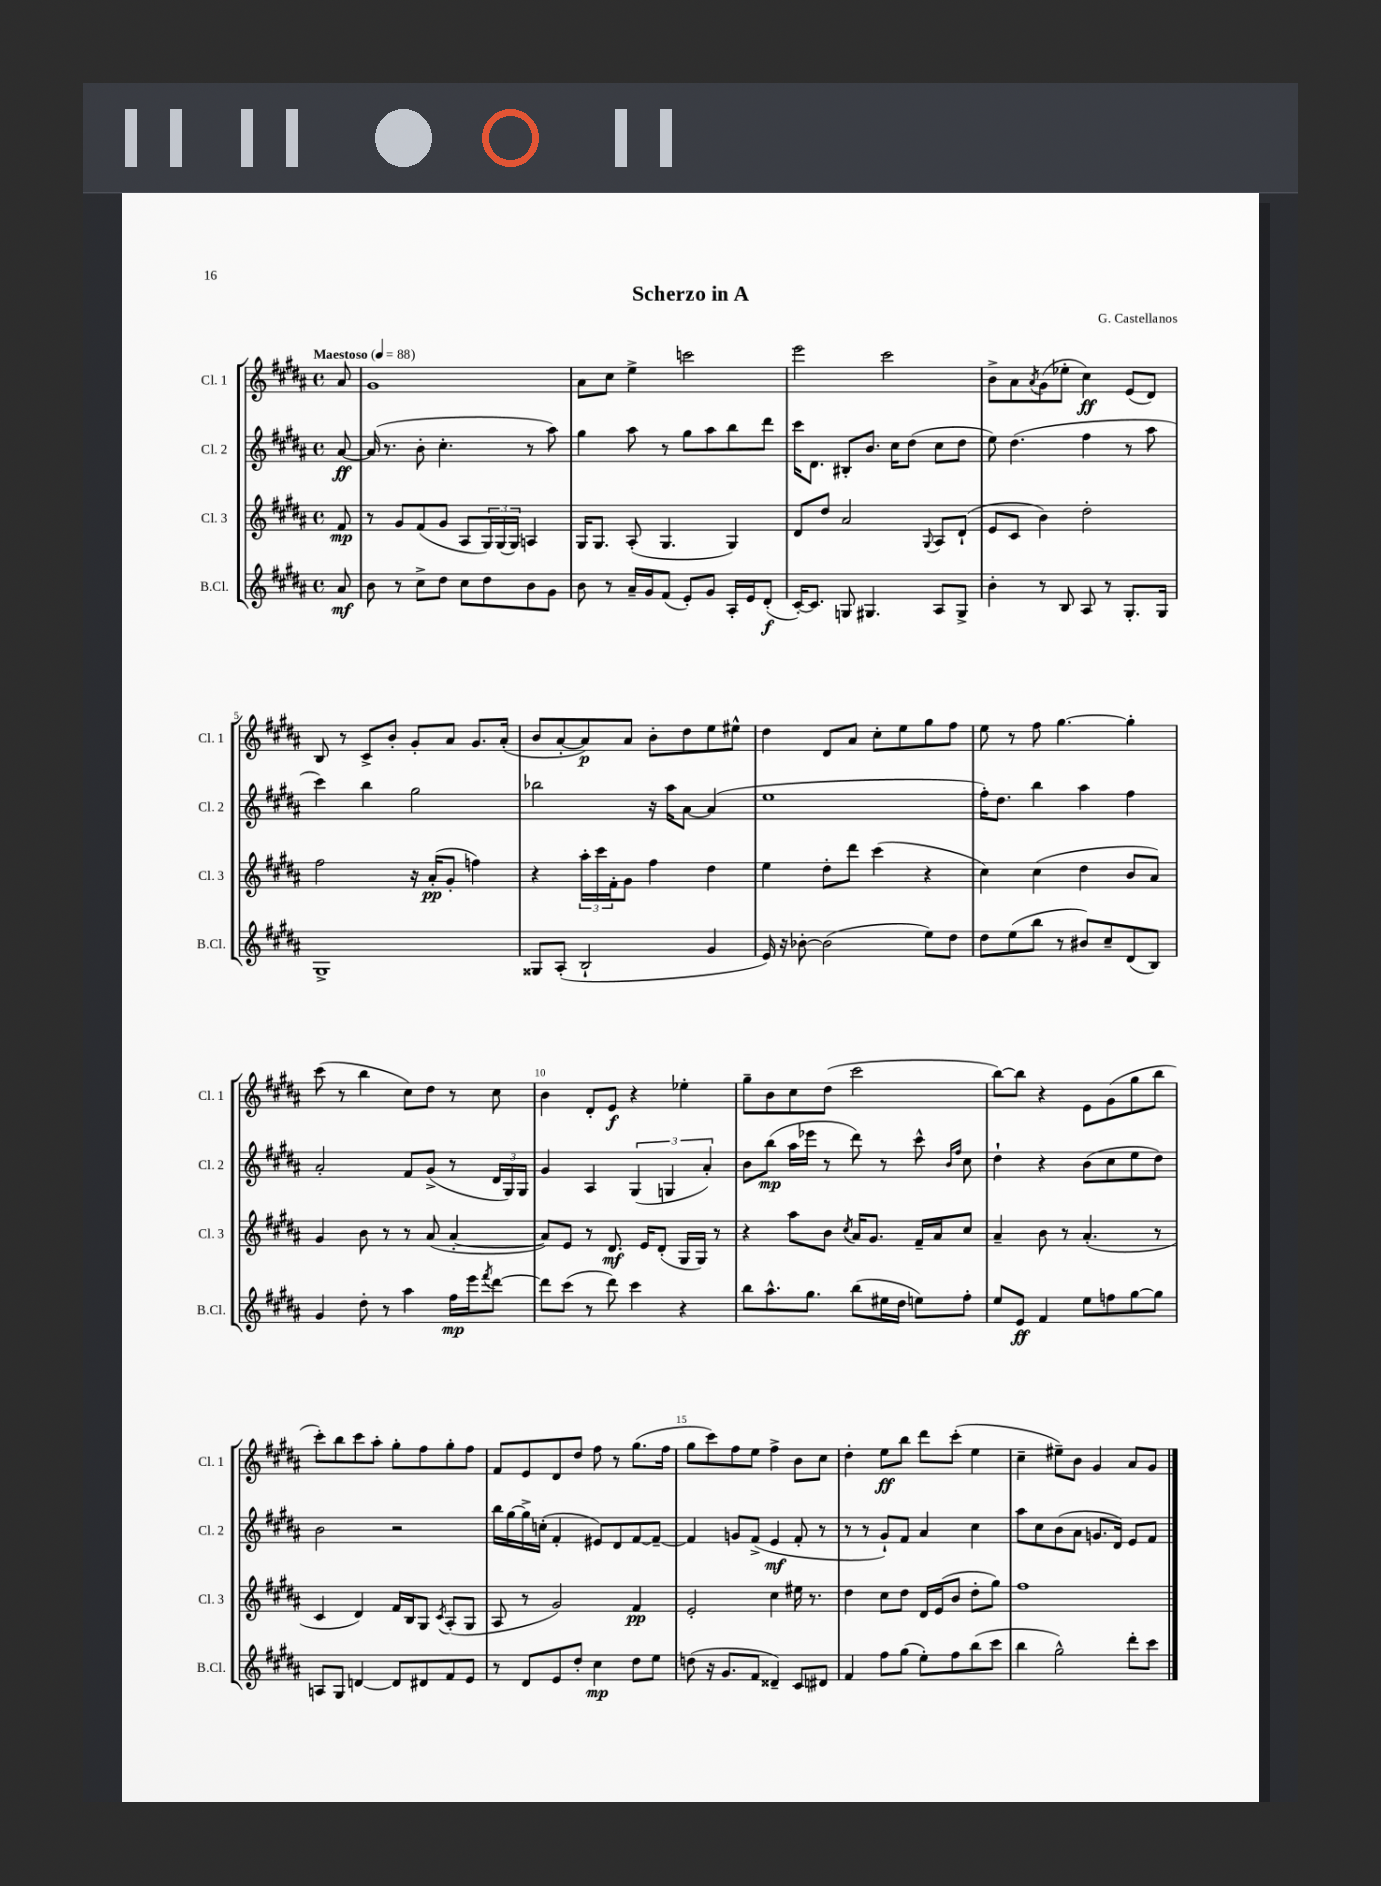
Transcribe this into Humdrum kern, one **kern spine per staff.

**kern	**dynam	**kern	**dynam	**kern	**dynam	**kern	**dynam
*part4	*part4	*part3	*part3	*part2	*part2	*part1	*part1
*staff4	*staff4	*staff3	*staff3	*staff2	*staff2	*staff1	*staff1
*I"B.Cl.	*	*I"Cl. 3	*	*I"Cl. 2	*	*I"Cl. 1	*
*I'B.Cl.	*	*I'Cl. 3	*	*I'Cl. 2	*	*I'Cl. 1	*
*clefG2	*	*clefG2	*	*clefG2	*	*clefG2	*
*k[f#c#g#d#a#]	*	*k[f#c#g#d#a#]	*	*k[f#c#g#d#a#]	*	*k[f#c#g#d#a#]	*
*M4/4	*	*M4/4	*	*M4/4	*	*M4/4	*
*met(c)	*	*met(c)	*	*met(c)	*	*met(c)	*
*MM88	*	*MM88	*	*MM88	*	*MM88	*
=	=	=	=	=	=	=	=
!	!	!	!	!	!	!LO:TX:a:B:t=Maestoso	!
8a#/	mf	8f#/	mp	[8a#/	ff	8a#/	.
=1	=1	=1	=1	=1	=1	=1	=1
8b\	.	8r	.	(16a#/]	.	1g#	.
.	.	.	.	8.r	.	.	.
8r	.	8g#/L	.	.	.	.	.
8cc#^\L	.	(8f#/	.	8b'\	.	.	.
8dd#\J	.	8g#/J	.	4.cc#'\	.	.	.
8cc#\L	.	8A#/L	.	.	.	.	.
8dd#\	.	24G#/L)	.	.	.	.	.
.	.	(24G#/	.	.	.	.	.
.	.	24G#/JJ)	.	.	.	.	.
8b\	.	4An/	.	8r	.	.	.
8g#\J	.	.	.	8aa#\)	.	.	.
=2	=2	=2	=2	=2	=2	=2	=2
8b\	.	16G#/KL	.	4gg#\	.	8a#\L	.
.	.	8.G#/J	.	.	.	.	.
8r	.	.	.	.	.	8cc#\J	.
16a#~/LL	.	(8A#'/	.	8aa#\	.	4ee^\	.
16g#/J	.	.	.	.	.	.	.
(8f#/J	.	4.G#/	.	8r	.	.	.
8e'/L)	.	.	.	8gg#\L	.	2cccn\	.
8g#/J	.	.	.	8aa#\	.	.	.
16A#'/LL	.	4G#/)	.	8bb\	.	.	.
16e/J	.	.	.	.	.	.	.
(8d#'/J	f	.	.	8ddd#\J	.	.	.
=3	=3	=3	=3	=3	=3	=3	=3
[16c#'/KL)	.	8d#/L	.	16ccc#\KL	.	2eee\	.
8.c#/J]	.	.	.	8.d#\J	.	.	.
.	.	8dd#/J	.	.	.	.	.
8Gn/	.	2a#/	.	8B#X'/L	.	.	.
4.G#X/	.	.	.	8.b/J	.	.	.
.	.	.	.	.	.	2ccc#\	.
.	.	.	.	16cc#\KL	.	.	.
.	.	.	.	(8dd#\J	.	.	.
.	.	8qqG#/	.	.	.	.	.
8A#/L	.	8A#/L	.	8cc#\L	.	.	.
8G#^/J	.	(8d#`/J	.	8dd#\J	.	.	.
=4	=4	=4	=4	=4	=4	=4	=4
4b'\	.	8e/L	.	8ee\)	.	8b^\L	.
.	.	8c#/J	.	(4.dd#\	.	8a#\	.
.	.	.	.	.	.	8qa#/	.
8r	.	4b\)	.	.	.	(8g#\	.
8B/	.	.	.	.	.	8ee-X'\J	.
8A#/	.	2dd#'\	.	4ff#\	.	4cc#\)	ff
8r	.	.	.	.	.	.	.
8.G#'/L	.	.	.	8r	.	(8e/L	.
.	.	.	.	8aa#\	.	8d#/J)	.
16G#/Jk	.	.	.	.	.	.	.
!!LO:LB:g=z
=5	=5	=5	=5	=5	=5	=5	=5
1G#^	.	2ff#\	.	4ccc#\)	.	8B/	.
.	.	.	.	.	.	8r	.
.	.	.	.	4bb\	.	8c#^/L	.
.	.	.	.	.	.	8b'/J	.
.	.	16r	.	2gg#\	.	8g#'/L	.
.	.	(16a#'/KL	pp	.	.	.	.
.	.	8g#'/J	.	.	.	8a#/J	.
.	.	4ffn\)	.	.	.	8.g#/L	.
.	.	.	.	.	.	(16a#'/Jk	.
=6	=6	=6	=6	=6	=6	=6	=6
8G##X/L	.	4r	.	2bb-X\	.	8b/L	.
(8A#'/J	.	.	.	.	.	[8a#'/	.
2B`/	.	24aa#'\LL	.	.	.	8a#/])	p
.	.	24ccc#\	.	.	.	.	.
.	.	24f#'\J	.	.	.	.	.
.	.	8g#\J	.	.	.	8a#/J	.
.	.	4ff#\	.	16r	.	8b'\L	.
.	.	.	.	16aa#\KL	.	.	.
.	.	.	.	[8a#\J	.	8dd#\	.
4g#/	.	4dd#\	.	(4a#/]	.	8ee\	.
.	.	.	.	.	.	8ee#X^^\J	.
=7	=7	=7	=7	=7	=7	=7	=7
16e/)	.	4ee\	.	1ee	.	4dd#\	.
16r	.	.	.	.	.	.	.
[8b-X'\	.	.	.	.	.	.	.
(2b-\]	.	8dd#'\L	.	.	.	8d#/L	.
.	.	8ddd#\J	.	.	.	8a#/J	.
.	.	(4ccc#\	.	.	.	8cc#'\L	.
.	.	.	.	.	.	8ee\	.
8ee\L)	.	4r	.	.	.	8gg#\	.
8dd#\J	.	.	.	.	.	8ff#\J	.
=8	=8	=8	=8	=8	=8	=8	=8
8dd#\L	.	4cc#\)	.	16ff#'\KL)	.	8ee\	.
.	.	.	.	8.dd#\J	.	.	.
(8ee\	.	.	.	.	.	8r	.
8bb\J	.	(4cc#\	.	4bb\	.	8ff#\	.
8r	.	.	.	.	.	[4.gg#\	.
8b#X/L)	.	4dd#\	.	4aa#\	.	.	.
8cc#~/	.	.	.	.	.	.	.
(8d#/	.	8b/L	.	4ff#\	.	4gg#'\]	.
8B/J)	.	8a#/J)	.	.	.	.	.
!!LO:LB:g=z
=9	=9	=9	=9	=9	=9	=9	=9
4g#/	.	4g#/	.	2a#'/	.	(8ccc#\	.
.	.	.	.	.	.	8r	.
8dd#'\	.	8b\	.	.	.	4bb\	.
8r	.	8r	.	.	.	.	.
4aa#\	.	8r	.	8f#/L	.	8cc#\L)	.
.	.	(8a#/	.	(8g#^/J	.	8dd#\J	.
16ff#\LL	mp	[4a#'/	.	8r	.	8r	.
16eee\J	.	.	.	.	.	.	.
8qfff#/	.	.	.	.	.	.	.
[8ddd#\J	.	.	.	24d#/LL	.	8cc#\	.
.	.	.	.	24G#/)	.	.	.
.	.	.	.	24G#/JJ	.	.	.
=10	=10	=10	=10	=10	=10	=10	=10
8ddd#\L]	.	8a#/L])	.	4g#/	.	4b\	.
(8ccc#\J	.	8e/J	.	.	.	.	.
8r	.	8r	.	4A#/	.	8d#'/L	.
8ddd#\)	.	8.d#/	mf	.	.	8e/J	f
4ccc#\	.	.	.	(6G#/	.	4r	.
.	.	16e/KL	.	.	.	.	.
.	.	(8d#'/J	.	.	.	.	.
.	.	.	.	6Gn/	.	.	.
4r	.	16G#/LL	.	.	.	4ee-X'\	.
.	.	16G#/JJ)	.	.	.	.	.
.	.	.	.	6a#'/)	.	.	.
.	.	8r	.	.	.	.	.
=11	=11	=11	=11	=11	=11	=11	=11
8bb\L	.	4r	.	8b\L	.	8gg#~\L	.
8.aa#^^\	.	.	.	(8bb\J	mp	8b\	.
.	.	8aa#\L	.	16aa#\LL	.	8cc#\	.
8.gg#\J	.	.	.	16eee-X\JJ	.	.	.
.	.	8b\J	.	8r	.	(8dd#\J	.
.	.	8qcc#/	.	.	.	.	.
(8bb\L	.	16a#/KL	.	8ddd#\)	.	2ccc#\	.
.	.	8.g#/J	.	.	.	.	.
16ee#X\L	.	.	.	8r	.	.	.
16dd#\JJ	.	.	.	.	.	.	.
8een\L)	.	16f#~/LL	.	8ccc#^^\	.	.	.
.	.	16a#/J	.	.	.	.	.
.	.	.	.	16qqb/LL	.	.	.
.	.	.	.	16qqff#/JJ	.	.	.
8ff#'\J	.	8cc#/J	.	8cc#\	.	.	.
=12	=12	=12	=12	=12	=12	=12	=12
8ee/L	.	4a#~/	.	4dd#`\	.	[8bb\L)	.
8e/J	ff	.	.	.	.	8bb\J]	.
4f#/	.	8b\	.	4r	.	4r	.
.	.	8r	.	.	.	.	.
8ee\L	.	(4.a#'/	.	(8b\L	.	8e\L	.
8ffn\	.	.	.	8cc#\	.	(8g#\	.
[8gg#\	.	.	.	8ee\	.	8gg#\	.
8gg#\J]	.	8r	.	8dd#\J)	.	8bb\J	.
!!LO:LB:g=z
=13	=13	=13	=13	=13	=13	=13	=13
8An/L	.	4c#/	.	2b\	.	8ccc#'\L)	.
8G#/J	.	.	.	.	.	8bb\	.
[4dn/	.	4d#/)	.	.	.	8ccc#\	.
.	.	.	.	.	.	8aa#'\J	.
8d/L]	.	16f#/LL	.	2r	.	8gg#'\L	.
.	.	16B/J	.	.	.	.	.
8d#X/	.	8G#/J	.	.	.	8ff#\	.
.	.	8qc#/	.	.	.	.	.
8f#/	.	(8A#'/L	.	.	.	8gg#'\	.
8e/J	.	8G#/J	.	.	.	8ff#\J	.
=14	=14	=14	=14	=14	=14	=14	=14
8r	.	8A#/	.	16bb\LL	.	8f#/L	.
.	.	.	.	[16gg#\	.	.	.
8d#/L	.	8r	.	16gg#^\]	.	8e/	.
.	.	.	.	(16ccn'\JJ	.	.	.
8e/	.	2g#/)	.	4f#'/	.	8d#/	.
8dd#'/J	.	.	.	.	.	8dd#/J	.
4cc#\	mp	.	.	8e#X/L)	.	8ff#\	.
.	.	.	.	8d#/	.	8r	.
8dd#\L	.	4f#/	pp	[8f#/	.	(8.gg#\L	.
8ee\J	.	.	.	8f#~/J_	.	.	.
.	.	.	.	.	.	16ff#\Jk	.
=15	=15	=15	=15	=15	=15	=15	=15
(8ddn\	.	2e'/	.	4f#/]	.	8gg#\L	.
16r	.	.	.	.	.	8ccc#\)	.
8.g#/L	.	.	.	.	.	.	.
.	.	.	.	8gn/L	.	8ff#\	.
8f#/J	.	.	.	(8f#^/J	.	8ee\J	.
4d##X~/)	.	4cc#\	.	4e/	mf	4ff#^\	.
8c#/L	.	16ee#X\	.	8f#'/	.	8b\L	.
.	.	8.r	.	.	.	.	.
8d#X/J	.	.	.	8r	.	8cc#\J	.
=16	=16	=16	=16	=16	=16	=16	=16
4f#/	.	4dd#\	.	8r	.	4dd#'\	.
.	.	.	.	8r	.	.	.
8ff#\L	.	8cc#\L	.	8g#`/L)	.	8ee\L	ff
(8gg#\J	.	8dd#\J	.	8f#/J	.	8bb\J	.
8ee'\L)	.	16d#/LL	.	4a#/	.	8ddd#\L	.
.	.	(16e/J	.	.	.	.	.
8ff#\	.	8b/J	.	.	.	(8ccc#'\J	.
(8bb\	.	8dd#'\L	.	4cc#\	.	4ee\	.
8ccc#\J	.	8gg#\J)	.	.	.	.	.
=17	=17	=17	=17	=17	=17	=17	=17
4bb\	.	1ff#	.	8aa#\L	.	4cc#~\	.
.	.	.	.	8cc#\	.	.	.
2gg#^^\)	.	.	.	(8b\	.	8ee#X~\L)	.
.	.	.	.	8a#\J	.	8b\J	.
.	.	.	.	8.gn/L	.	4g#/	.
.	.	.	.	16d#/Jk)	.	.	.
8ddd#'\L	.	.	.	8e/L	.	8a#/L	.
8ccc#\J	.	.	.	8f#/J	.	8g#/J	.
==	==	==	==	==	==	==	==
*-	*-	*-	*-	*-	*-	*-	*-
